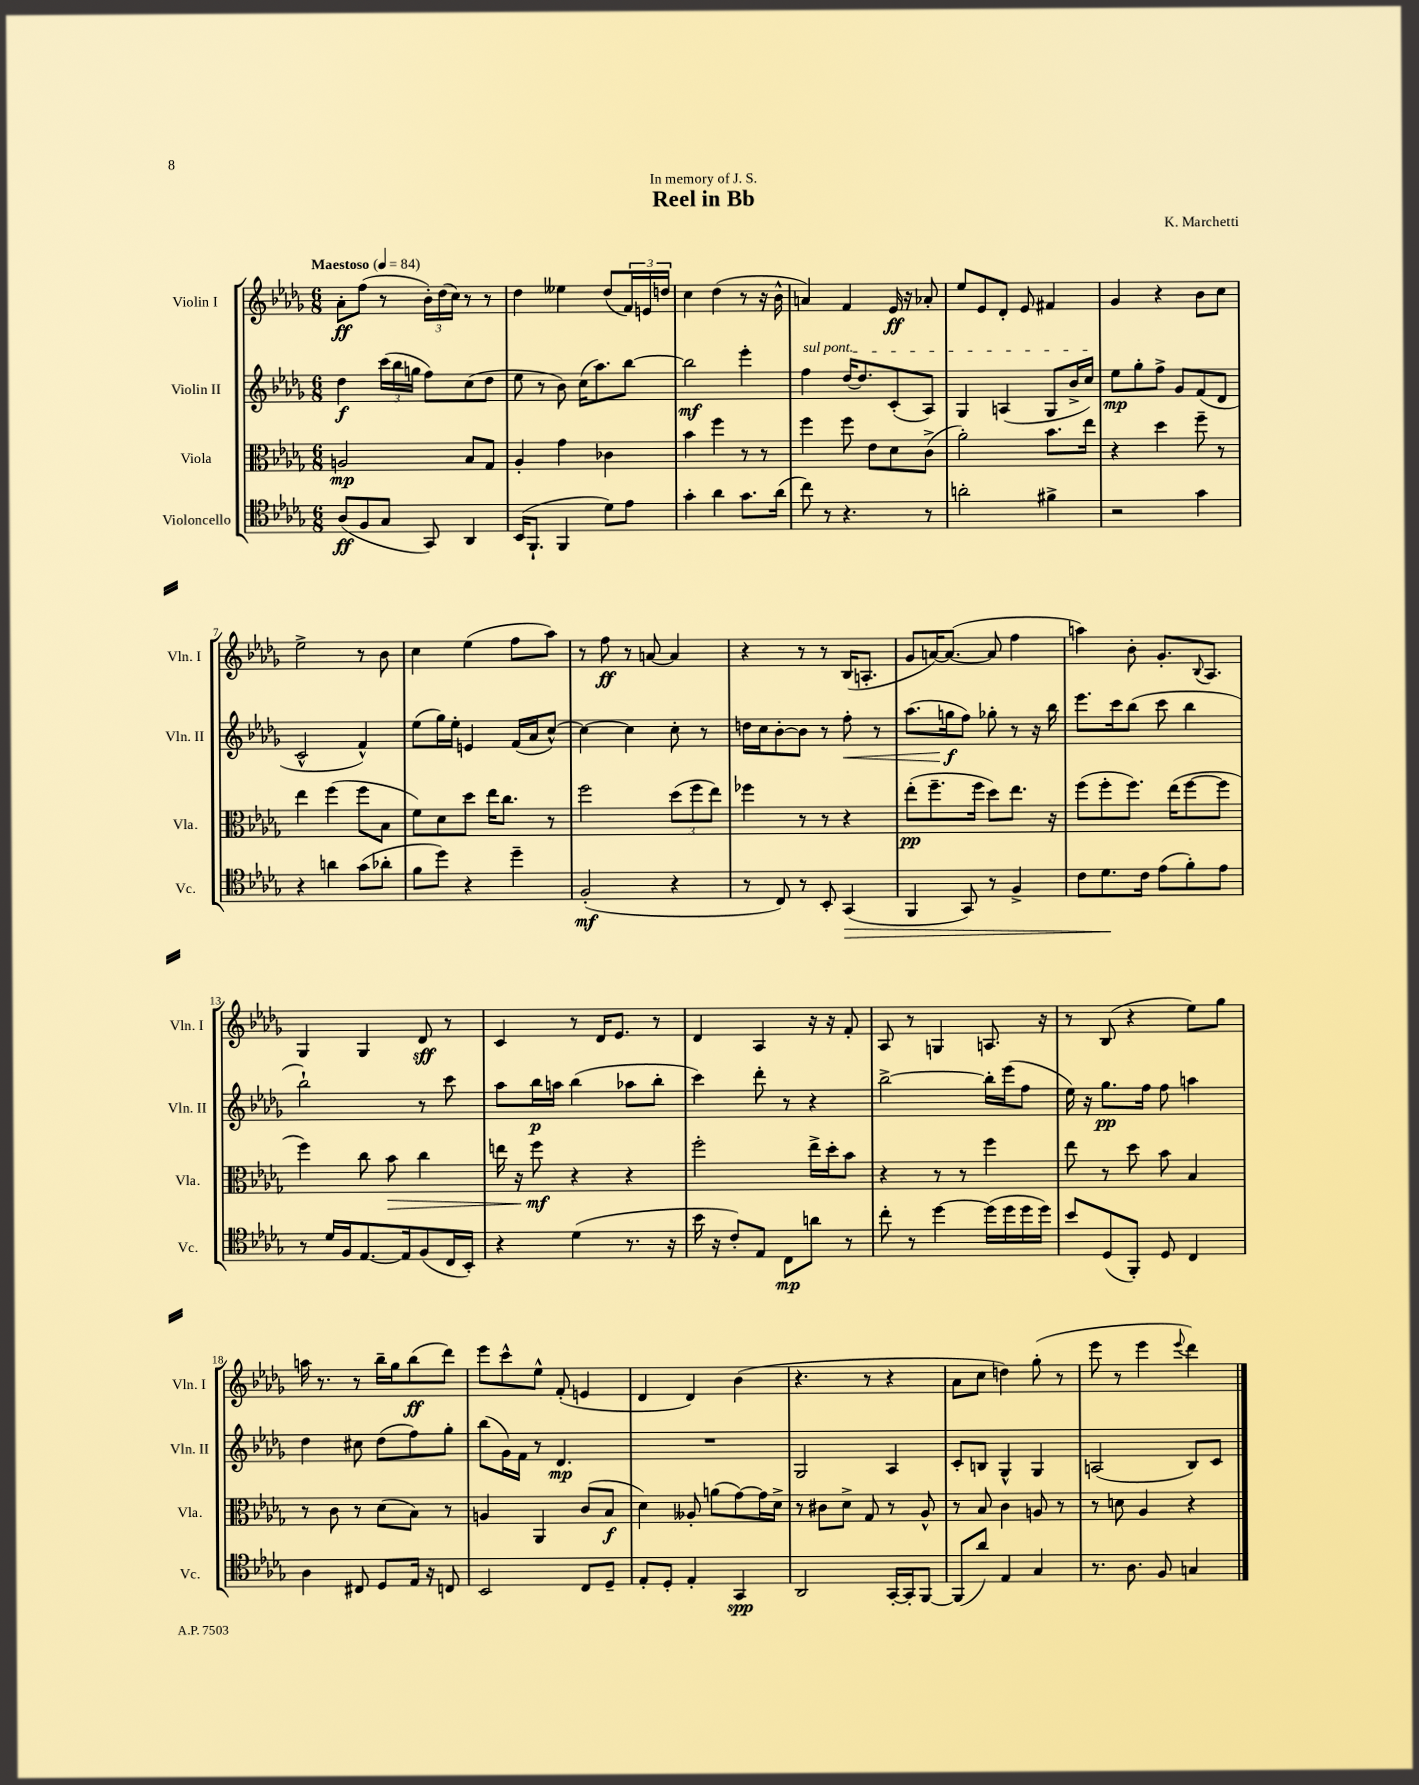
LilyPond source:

\header { title = "Reel in Bb" composer = "K. Marchetti" dedication = "In memory of J. S." }
<<
\new StaffGroup <<
\new Staff = "s0" \with { instrumentName = "Violin I" shortInstrumentName = "Vln. I" } {
    \clef treble \key des \major \numericTimeSignature \time 6/8 \tempo "Maestoso" 4 = 84
    aes'8-.\ff f''8( r8 \tuplet 3/2 { bes'16-.) des''16( c''16) } r8 r8 |
    des''4 eeses''4 des''8( \tuplet 3/2 { f'16) e'16 d''16 } |
    c''4 des''4( r8 r16 bes'16-^ |
    a'4) f'4 ees'16\ff r16 aes'8-. |
    ees''8 ees'8 des'8-. ees'8 fis'4 |
    ges'4 r4 bes'8 c''8 |
    ees''2-> r8 bes'8 |
    c''4 ees''4( f''8 aes''8) |
    r8 f''8\ff r8 a'8~ a'4 |
    r4 r8 r8 bes16( a8.-. |
    ges'8 a'16~) a'8.~( a'8 f''4 |
    a''4) bes'8-. ges'8.-. \appoggiatura { bes8 } aes8. |
    ges4 ges4 des'8\sff r8 |
    c'4 r8 des'16 ees'8. r8 |
    des'4 aes4 r16 r16 f'8-. |
    aes8 r8 g4 a8. r16 |
    r8 bes8( r4 ees''8) ges''8 |
    a''16 r8. r8 bes''16-- ges''16 bes''8\ff( des'''8) |
    ees'''8 c'''8-^ ees''8-^ f'8-.( e'4 |
    des'4 des'4) bes'4( |
    r4. r8 r4 |
    aes'8 c''8 d''4) ges''8-.( r8 |
    ees'''8 r8 ees'''4 \appoggiatura { ees'''8 } des'''4) \bar "|." |
}
\new Staff = "s1" \with { instrumentName = "Violin II" shortInstrumentName = "Vln. II" } {
    \clef treble \key des \major \numericTimeSignature \time 6/8
    des''4\f \tuplet 3/2 { c'''16( bes''16 g''16 } f''8) c''8( des''8 |
    ees''8 r8 bes'8) c''16( aes''8.) bes''8~ |
    bes''2\mf ees'''4-. |
    \once \override TextSpanner.bound-details.left.text = \markup { \italic "sul pont." } f''4\startTextSpan des''16~ des''8. c'8-.( aes8) |
    ges4 a4( ges8 bes'16-> c''16\stopTextSpan) |
    ees''8\mp ges''8-. f''8-> ges'8 f'8( des'8 |
    c'2-^ f'4-^) |
    ees''8( ges''16) ees''16-. e'4 f'16( aes'16 c''8~-^) |
    c''4~ c''4 c''8-. r8 |
    d''16 c''16 bes'8~-. bes'8 r8 f''8-.\< r8 |
    aes''8.( g''16\f\! f''8) ges''8-. r8 r16 bes''16 |
    ees'''8. c'''16 bes''8( c'''8 bes''4 |
    bes''2-!) r8 c'''8 |
    aes''8 bes''16\p a''16 bes''4( aes''8 bes''8-. |
    c'''4) des'''8-. r8 r4 |
    bes''2~-> bes''16-. ees'''16( f''8 |
    ees''16) r16 ges''8.\pp f''16 f''8 a''4 |
    des''4 cis''8 des''8( f''8) ges''8-. |
    bes''8( ges'16) f'16 r8 des'4.\mp |
    R2. |
    ges2 aes4 |
    c'8-. b8 ges4-^ ges4 |
    a2( bes8) c'8 \bar "|." |
}
\new Staff = "s2" \with { instrumentName = "Viola" shortInstrumentName = "Vla." } {
    \clef alto \key des \major \numericTimeSignature \time 6/8
    a2\mp bes8 ges8 |
    aes4-. ges'4 ces'4 |
    bes'4 f''4 r8 r8 |
    f''4 f''8 ees'8 des'8 c'8->( |
    aes'2-.) bes'8. ees''16 |
    r4 des''4 f''8-- r8 |
    ees''4 f''4( f''8 bes8 |
    f'8) des'8 des''8 ees''16 c''8. r8 |
    f''2 \tuplet 3/2 { des''8( f''8 ees''8) } |
    fes''4 r8 r8 r4 |
    ees''8-.\pp( f''8.-- f''16 des''8) ees''8. r16 |
    f''8( f''8-. f''8.) ees''16( f''8~ f''8 |
    f''4) c''8 bes'8\> c''4 |
    e''16 r16 f''8\mf\! r4 r4 |
    f''2-. ees''16-> des''16-. bes'8 |
    r4 r8 r8 f''4 |
    ees''8 r8 des''8 bes'8 bes4 |
    r8 c'8 r8 des'8( bes8) r8 |
    a4 aes,4 c'8( bes8\f |
    des'4) aeses8-. a'8( ges'8~) ges'16 des'16-> |
    r8 cis'8 des'8-> ges8 r8 aes8-^ |
    r8 bes8 c'4 a8 r8 |
    r8 d'8 aes4 r4 \bar "|." |
}
\new Staff = "s3" \with { instrumentName = "Violoncello" shortInstrumentName = "Vc." } {
    \clef tenor \key des \major \numericTimeSignature \time 6/8
    aes8\ff( f8 ges8 ges,8) aes,4 |
    bes,16( f,8.-! f,4 des'8) ees'8 |
    ges'4-. aes'4 ges'8. aes'16( |
    c''8) r8 r4. r8 |
    a'2-. fis'4-> |
    r2 ges'4 |
    r4 a'4 ges'8( aes'8-. |
    f'8 des''8) r4 des''4-- |
    f2-.\mf( r4 |
    r8 c8) r8 bes,8-. ges,4\>( |
    f,4 ges,8) r8 f4-> |
    c'8 des'8.\! c'16 ees'8( f'8-.) ees'8 |
    r8 des'16 f16 ees8.~ ees16 f8( c16 bes,16-.) |
    r4 des'4( r8. r16 |
    bes'16 r16 c'8-.) ees8 c8\mp a'8 r8 |
    c''8-. r8 des''4~ des''16( des''16 des''16 des''16) |
    bes'8 des8( f,8-.) des8 c4 |
    aes4 cis8 des8 ees16 r16 c8 |
    bes,2 c8 des8-- |
    ees8-. des8-. ees4-. ges,4\spp |
    aes,2 ges,16~-. ges,16-. f,8~ |
    f,8( aes'8) ees4 ges4 |
    r8. aes8. f8 g4 \bar "|." |
}
>>
>>
